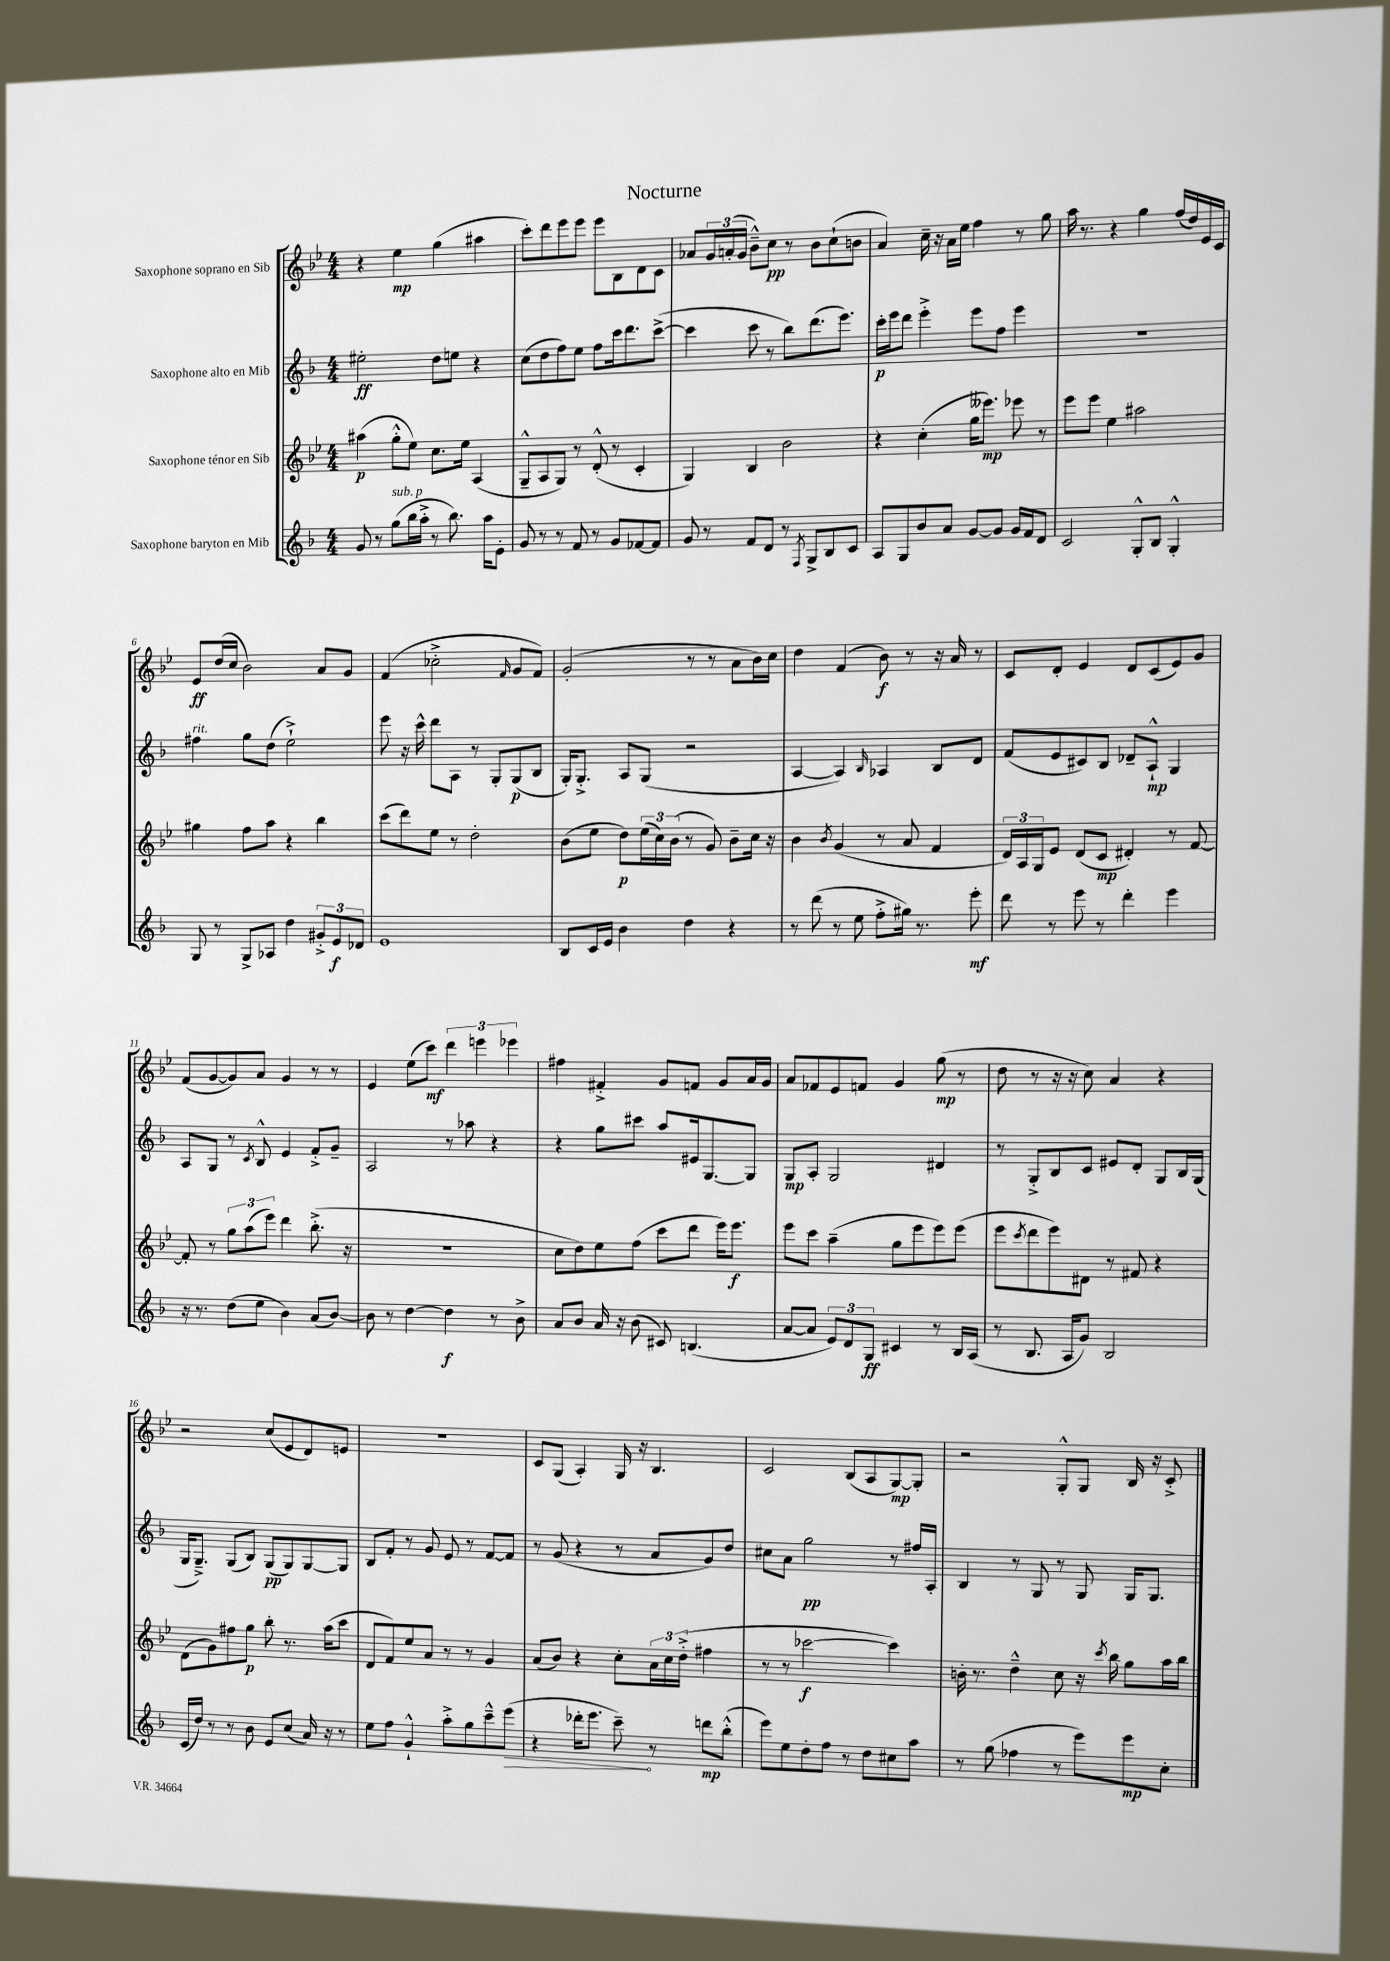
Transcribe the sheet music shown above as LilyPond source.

\header { title = "Nocturne" }
<<
\new StaffGroup <<
\new Staff = "s0" \with { instrumentName = "Saxophone soprano en Sib" } {
    \clef treble \key bes \major \numericTimeSignature \time 4/4
    r4 ees''4\mp g''4( ais''4 |
    c'''8-.) d'''8 ees'''8 ees'''8 ees'''8 bes8 d'8 c'8 |
    aes'8 \tuplet 3/2 { g'16 a'16-.( g'16 } bes'8---^) c''8\pp r8 bes'8 c''8-!( b'8 |
    a'4) c''16-- r16 a'16 ees''16 f''4 r8 g''8 |
    a''16 r8. r4 g''4 f''16( d''16) ees'16 c'16 |
    ees'8\ff d''16( c''16 bes'2) a'8 g'8 |
    f'4( ces''2-.-> \grace { f'16 } g'8 f'8) |
    g'2-.( r8 r8 a'8 bes'16) c''16 |
    d''4 f'4( bes'8\f) r8 r16 a'16 r8 |
    c'8 d'8-. ees'4 d'8 c'8( ees'8) g'8 |
    f'8( g'8~ g'8) a'8 g'4 r8 r8 |
    ees'4 ees''8( c'''8\mf) \tuplet 3/2 { d'''4 e'''4 ees'''4 } |
    fis''4 fis'4-.-> g'8 f'8 g'8 a'16 g'16 |
    a'8 fes'8 ees'8 f'8 g'4 g''8\mp( r8 |
    d''8 r8 r16 r16 c''8) a'4 r4 |
    r2 c''8( ees'8 d'8) e'8 |
    R1 |
    c'8 g8( a4-.) g16 r16 bes4. |
    c'2 bes8( a8 g8~\mp) g8-. |
    r2 g8-.-^ g8 bes16 r16 c'8-.-> \bar "|." |
}
\new Staff = "s1" \with { instrumentName = "Saxophone alto en Mib" } {
    \clef treble \key f \major \numericTimeSignature \time 4/4
    eis''2-.\ff d''8 e''8 r4 |
    c''8( d''8 f''8) e''8 f''8 c'''16 d'''8. c'''8~->( |
    c'''4 c'''8 r8 bes''8) d'''8.( e'''8.) |
    c'''16-.\p e'''16 d'''8 e'''4-.-> e'''8 f''8 e'''4 |
    R1 |
    fis''4^\markup { \italic "rit." } g''8 d''8( e''2-!->) |
    e'''8 r16 c'''16-^ d'''8 a8 r8 g8-. g8\p( bes8 |
    g16-.) g8.-.-> a8 g8( r2 |
    a4~ a4) \grace { bes16 } aes4 bes8 d'8 |
    f'8( e'8 cis'8) bes8 des'8-- a8-!-^\mp g4 |
    a8 g8 r8 \acciaccatura { c'8 } bes8-^ e'4 f'8-.-> g'8-- |
    a2 r8 aes''8 r4 |
    r4 g''8 cis'''8 a''8 eis'16 g8.~ g8 |
    g8\mp a8-. g2 dis'4 |
    r8 g8-.-> bes8 c'8 eis'8 d'8-. g8 bes16 g16( |
    g16 g8.--->) g8( bes8) g8\pp( g8) g8~ g8 |
    bes8 f'8-. r8 g'8 e'8 r8 f'8~ f'8 |
    r8 g'8( r4 r8 a'8 g'8) d''8 |
    cis''8 a'8 g''2\pp r8 fis''16 a16-. |
    bes4 r8 g8 r8 g8 g16 g8. \bar "|." |
}
\new Staff = "s2" \with { instrumentName = "Saxophone ténor en Sib" } {
    \clef treble \key bes \major \numericTimeSignature \time 4/4
    ais''4\p( g''8-.-^ ees''8) c''8. ees''16 a4( |
    g8---^ a8 g8) r8 d'8-.-^( r8 c'4-. |
    g4) bes4 bes'2 |
    r4 c''4-.( g''16 eeses'''8.\mp) ees'''8 r8 |
    ees'''8 ees'''8 ees''4 ais''2 |
    gis''4 f''8 a''8 r4 bes''4 |
    c'''8( d'''8) ees''8 r8 d''2-. |
    bes'8( ees''8 d''8\p) \tuplet 3/2 { ees''16( c''16) bes'16( } r8 g'8) bes'8-- c''16 r16 |
    bes'4 \acciaccatura { bes'8 } g'4( r8 a'8 f'4 |
    \tuplet 3/2 { d'16) a16 g16 } ees'8 d'8( c'8\mp dis'4-.) r8 f'8~ |
    f'8-. r8 \tuplet 3/2 { g''8 a''8( ees'''8) } d'''4 bes''8.-.->( r16 |
    R1 |
    c''8 d''8) ees''8 f''8( c'''8 d'''8 ees'''16) ees'''8.\f |
    ees'''8 c'''8 a''4--( g''8 ees'''8 ees'''8) ees'''8( |
    ees'''8 \acciaccatura { c'''8 } d'''8 ees'''8) dis'8 r8 fis'8 r4 |
    d'8( g'8) fis''8 g''8\p bes''8-. r8. a''16( c'''8 |
    d'8 f'8) ees''8 a'8 r8 r8 g'4 |
    a'8( bes'8) r4 c''8-. \tuplet 3/2 { a'16 c''16 d''16-.->( } fis''4 |
    r8 r8 ces'''2~\f ces'''4) |
    b'16-. r8. d''4---^ c''8 r16 \acciaccatura { c'''8 } bes''16 g''8 a''16 bes''16 \bar "|." |
}
\new Staff = "s3" \with { instrumentName = "Saxophone baryton en Mib" } {
    \clef treble \key f \major \numericTimeSignature \time 4/4
    g'8 r8 g''8^\markup { \italic "sub. p" }( bes''16 a''16-.-> r8 bes''8.) a''16 e'8-. |
    g'8 r8 r8 f'8 r8 g'8 fes'8~ fes'8 |
    g'8 r8 f'8 d'8 r8 \acciaccatura { f8 } g8-> bes8 c'8 |
    a8 g8 bes'8 a'8 g'8~ g'8 g'16 f'16 d'8 |
    c'2 g8-.-^ bes8 g4-.-^ |
    g8 r8 g8-> aes8 d''4 \tuplet 3/2 { gis'8-.-> e'8\f des'8 } |
    e'1 |
    bes8 c'16 e'16 bes'4 d''4 r4 |
    r8 d'''8( r8 e''8 f''8-.-> gis''16) r8. e'''8-.\mf |
    d'''8 r8 e'''8 r8 d'''4-. e'''4 |
    r16 r8. d''8( e''8 bes'4) a'8( bes'8~) |
    bes'8 r8 d''4~ d''4\f r8 bes'8-> |
    a'8 bes'8 a'16 r16 bes'8( cis'8) b4.( |
    a'8~ a'8 \tuplet 3/2 { e'8) d'8 g8\ff } cis'4 r8 bes16 a16( |
    r8 bes8. a16 g'8) bes2 |
    c'16( d''16) r8 r8 bes'8 e'8 c''8( a'16) r16 r8 |
    e''8 f''8 g'4-!-^ a''8-.-> g''8 c'''8---^ \once \override Hairpin.circled-tip = ##t e'''8\>( |
    r4 des'''16-. e'''8. c'''8--\!) r8 d'''8\mp bes''8-.-^( |
    e'''8) e''8 d''8-. f''8 r8 d''8 cis''8 a''8 |
    r8 g''8( fes''4 r8 e'''8) e'''8\mp c''8-. \bar "|." |
}
>>
>>
